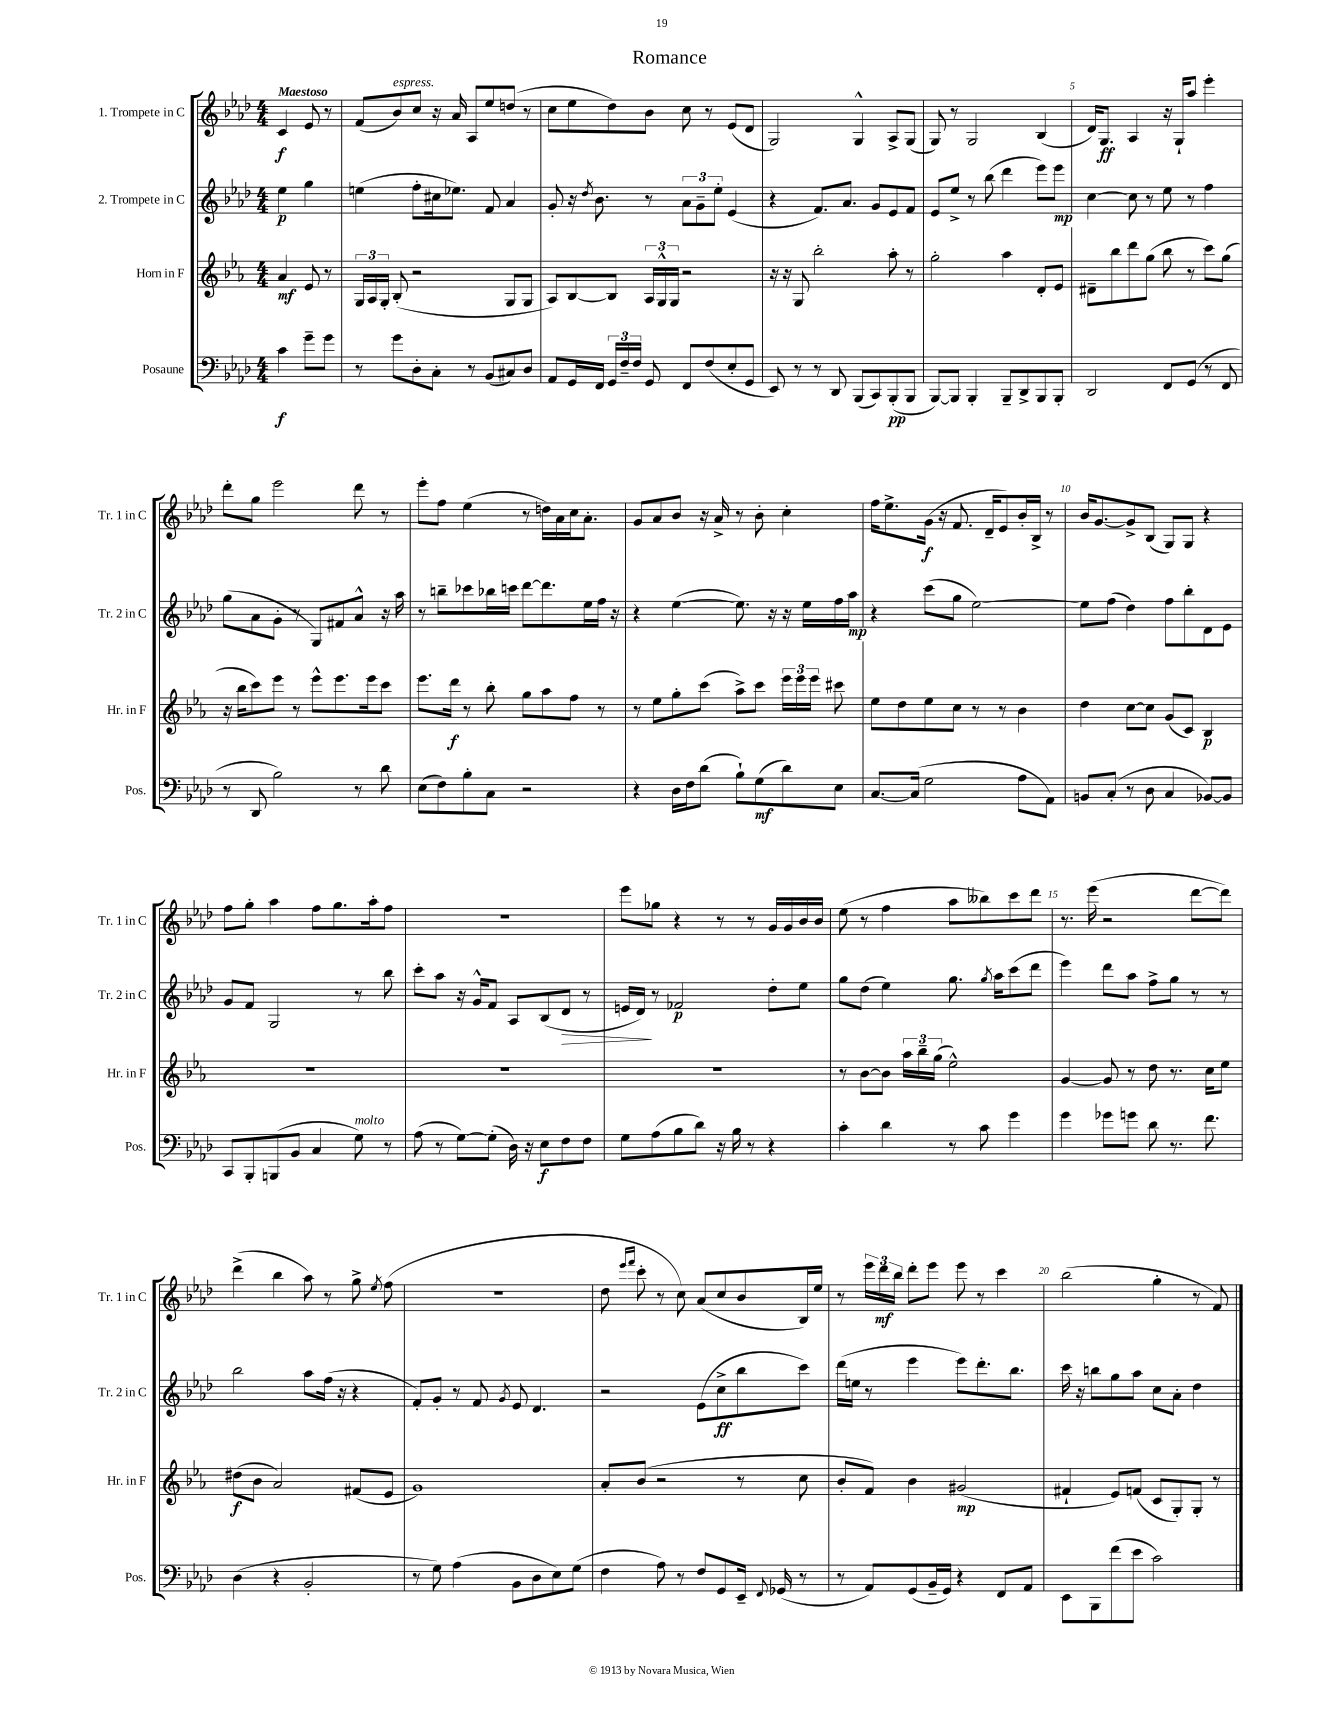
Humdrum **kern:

**kern	**dynam	**kern	**dynam	**kern	**dynam	**kern	**dynam
*part4	*part4	*part3	*part3	*part2	*part2	*part1	*part1
*staff4	*staff4	*staff3	*staff3	*staff2	*staff2	*staff1	*staff1
*I"Posaune	*	*I"Horn in F	*	*I"2. Trompete in C	*	*I"1. Trompete in C	*
*I'Pos.	*	*I'Hr. in F	*	*I'Tr. 2 in C	*	*I'Tr. 1 in C	*
*clefF4	*	*clefG2	*	*clefG2	*	*clefG2	*
*k[b-e-a-d-]	*	*k[b-e-a-]	*	*k[b-e-a-d-]	*	*k[b-e-a-d-]	*
*M4/4	*	*M4/4	*	*M4/4	*	*M4/4	*
=	=	=	=	=	=	=	=
!	!	!	!	!	!	!LO:TX:a:B:t=Maestoso	!
4c\	f	4a-/	mf	4ee-\	p	4c/	f
8g~\L	.	8e-/	.	4gg\	.	8e-/	.
8g\J	.	8r	.	.	.	8r	.
=1	=1	=1	=1	=1	=1	=1	=1
8r	.	24G/LL	.	(4een\	.	(8f/L	.
.	.	24A-/	.	.	.	.	.
.	.	24G'/JJ	.	.	.	.	.
!	!	!	!	!	!	!LO:TX:a:i:t=espress.	!
8g\L	.	(8B-'/	.	.	.	8b-/)	.
8D-'\	.	2r	.	8ff'\L	.	8cc/J	.
8C'\J	.	.	.	16cc#X\k	.	16r	.
.	.	.	.	8.ee-X\J)	.	16a-/	.
8r	.	.	.	.	.	8A-/L	.
(8BB-/L	.	.	.	8f/	.	8ee-/	.
8C#X/)	.	8G/L	.	4a-/	.	(8ddn/J	.
8D-/J	.	8G/J	.	.	.	8r	.
=2	=2	=2	=2	=2	=2	=2	=2
8AA-/L	.	8A-/L)	.	8g'/	.	8cc\L	.
16GG/L	.	[8B-/	.	16r	.	8ee-\	.
.	.	.	.	8qdd-/	.	.	.
16FF/JJ	.	.	.	8.b-\	.	.	.
24GG/LL	.	8B-/J]	.	.	.	8dd-\)	.
24F~/	.	.	.	.	.	.	.
24F/JJ	.	.	.	.	.	.	.
8GG/	.	24A-/LL	.	8r	.	8b-\J	.
.	.	24G^^/	.	.	.	.	.
.	.	24G/JJ	.	.	.	.	.
8FF/L	.	2r	.	12a-\L	.	8cc\	.
.	.	.	.	12g~\	.	.	.
(8F/	.	.	.	.	.	8r	.
.	.	.	.	12ee-'\J	.	.	.
8E-'/	.	.	.	(4e-/	.	(8e-/L	.
8GG/J	.	.	.	.	.	8d-/J	.
=3	=3	=3	=3	=3	=3	=3	=3
8EE-/)	.	16r	.	4r	.	2G/)	.
.	.	16r	.	.	.	.	.
8r	.	8G/	.	.	.	.	.
8r	.	2bb-'\	.	8.f/L)	.	.	.
8DD-/	.	.	.	.	.	.	.
.	.	.	.	8.a-/J	.	.	.
(8BBB-/L	.	.	.	.	.	4G^^/	.
8CC/)	.	.	.	8g/L	.	.	.
(8BBB-'/	pp	8aa-'\	.	8e-/	.	8A-^/L	.
8BBB-/J	.	8r	.	8f/J	.	(8G/J	.
=4	=4	=4	=4	=4	=4	=4	=4
[8BBB-/L)	.	2gg'\	.	8e-/L	.	8G/)	.
8BBB-/J]	.	.	.	8ee-^/J	.	8r	.
4BBB-'/	.	.	.	8r	.	2G/	.
.	.	.	.	(8bb-\	.	.	.
8BBB-~/L	.	4aa-\	.	4ddd-\	.	.	.
8DD-^/	.	.	.	.	.	.	.
8BBB-/	.	8d'/L	.	8eee-\L)	.	(4B-/	.
8BBB-'/J	.	8e-/J	.	8eee-\J	mp	.	.
=5	=5	=5	=5	=5	=5	=5	=5
2DD-/	.	8d#X~\L	.	[4cc\	.	16d-/KL)	.
.	.	.	.	.	.	8.G/J	ff
.	.	8bb-\	.	.	.	.	.
.	.	8ddd\	.	8cc\]	.	4A-/	.
.	.	(8gg\J	.	8r	.	.	.
8FF/L	.	8bb-\	.	8ee-\	.	16r	.
.	.	.	.	.	.	16G`/KL	.
(8GG/J	.	8r	.	8r	.	8aa-/J	.
8r	.	8ccc\L)	.	4ff\	.	4eee-'\	.
8FF/	.	(8gg\J	.	.	.	.	.
!!LO:LB:g=z
=6	=6	=6	=6	=6	=6	=6	=6
8r	.	16r	.	(8gg\L	.	8ddd-'\L	.
.	.	16bb-\KL	.	.	.	.	.
8DD-/	.	8ccc\)	.	8a-\	.	8gg\J	.
2B-\)	.	8eee-\J	.	8g'\J	.	2eee-\	.
.	.	8r	.	8r	.	.	.
.	.	8eee-^^\L	.	8G/L)	.	.	.
.	.	8.eee-\	.	8f#X/	.	.	.
8r	.	.	.	8a-^^/J	.	8ddd-\	.
.	.	16eee-\k	.	.	.	.	.
8d-\	.	8ccc\J	.	16r	.	8r	.
.	.	.	.	16aa-\	.	.	.
=7	=7	=7	=7	=7	=7	=7	=7
(8E-\L	.	8.eee-\L	.	8r	.	8eee-'\L	.
8F\)	.	.	.	8bbn~\L	.	8ff\J	.
.	.	16ddd\Jk	f	.	.	.	.
8B-'\	.	8r	.	8ccc-X\	.	(4ee-\	.
8C\J	.	8bb-'\	.	16bb-X\L	.	.	.
.	.	.	.	16cccn\JJ	.	.	.
2r	.	8gg\L	.	[8ddd-\L	.	8r	.
.	.	8aa-\	.	8.ddd-\]	.	16ddn\LL)	.
.	.	.	.	.	.	16a-\	.
.	.	8ff\J	.	.	.	16cc\J	.
.	.	.	.	16ee-\L	.	8.a-'\J	.
.	.	8r	.	16ff\JJ	.	.	.
.	.	.	.	16r	.	.	.
=8	=8	=8	=8	=8	=8	=8	=8
4r	.	8r	.	4r	.	8g/L	.
.	.	8ee-\L	.	.	.	8a-/	.
16D-\LL	.	8gg'\	.	([4ee-\	.	8b-/J	.
16F\J	.	.	.	.	.	.	.
(8d-\J	.	(8ccc\J	.	.	.	16r	.
.	.	.	.	.	.	16a-^/	.
8B-`\L)	.	8aa-^\L)	.	8.ee-\])	.	8r	.
(8G\	mf	8ccc\J	.	.	.	8b-'\	.
.	.	.	.	16r	.	.	.
8d-\)	.	24eee-\LL	.	16r	.	4cc'\	.
.	.	24eee-\	.	.	.	.	.
.	.	.	.	16ee-\LL	.	.	.
.	.	24eee-\JJ	.	.	.	.	.
8E-\J	.	8ccc#X\	.	16ff\	.	.	.
.	.	.	.	16aa-\JJ	mp	.	.
=9	=9	=9	=9	=9	=9	=9	=9
[8.C/L	.	8ee-\L	.	4r	.	16ff\KL	.
.	.	.	.	.	.	8.ee-^\	.
.	.	8dd\	.	.	.	.	.
(16C/Jk]	.	.	.	.	.	.	.
2G\	.	8ee-\	.	(8ccc\L	.	(16g\Jk	f
.	.	.	.	.	.	16r	.
.	.	8cc\J	.	8gg\J	.	8.f/	.
.	.	8r	.	[2ee-\)	.	.	.
.	.	.	.	.	.	16d-~/KL	.
.	.	8r	.	.	.	8e-/)	.
8A-\L	.	4b-\	.	.	.	16b-'/L	.
.	.	.	.	.	.	16B-^/JJ	.
8AA-\J)	.	.	.	.	.	8r	.
=10	=10	=10	=10	=10	=10	=10	=10
8BBn/L	.	4dd\	.	8ee-\L]	.	16b-/KL	.
.	.	.	.	.	.	[8.g/	.
(8C'/J	.	.	.	(8ff\J	.	.	.
8r	.	[8cc\L	.	4dd-\)	.	8g^/]	.
8D-\	.	8cc\J]	.	.	.	(8B-/J	.
4C/	.	(8g/L	.	8ff\L	.	8G/L)	.
.	.	8c/J)	.	8bb-'\	.	8G/J	.
[8BB-X/L)	.	4B-/	p	8d-\	.	4r	.
8BB-/J]	.	.	.	8e-\J	.	.	.
!!LO:LB:g=z
=11	=11	=11	=11	=11	=11	=11	=11
8CC/L	.	1r	.	8g/L	.	8ff\L	.
8BBB-'/	.	.	.	8f/J	.	8gg'\J	.
(8BBBn/	.	.	.	2G/	.	4aa-\	.
8BB-/J	.	.	.	.	.	.	.
4C/	.	.	.	.	.	8ff\L	.
.	.	.	.	.	.	8.gg\	.
!LO:TX:a:i:t=molto	!	!	!	!	!	!	!
8G\)	.	.	.	8r	.	.	.
.	.	.	.	.	.	16aa-'\k	.
8r	.	.	.	8bb-\	.	8ff\J	.
=12	=12	=12	=12	=12	=12	=12	=12
(8A-\	.	1r	.	8ccc'\L	.	1r	.
8r	.	.	.	8aa-\J	.	.	.
[8G\L)	.	.	.	16r	.	.	.
.	.	.	.	16g^^/KL	.	.	.
(8G'\J]	.	.	.	8f/J	.	.	.
16D-\)	.	.	.	8A-/L	.	.	.
16r	.	.	.	.	.	.	.
8E-\L	f	.	.	(8B-/	.	.	.
!	!	!	!	!	!LO:HP:b	!	!
8F\	.	.	.	8d-/J	>	.	.
8F\J	.	.	.	8r	.	.	.
=13	=13	=13	=13	=13	=13	=13	=13
8G\L	.	1r	.	16en/LL	.	8eee-\L	.
.	.	.	.	16d-/JJ)	.	.	.
(8A-\	.	.	.	8r	]	8gg-X\J	.
8B-\	.	.	.	2f-X/	p	4r	.
8d-\J)	.	.	.	.	.	.	.
16r	.	.	.	.	.	8r	.
16B-\	.	.	.	.	.	.	.
8r	.	.	.	.	.	8r	.
4r	.	.	.	8dd-'\L	.	16g/LL	.
.	.	.	.	.	.	16g/	.
.	.	.	.	8ee-\J	.	16b-/	.
.	.	.	.	.	.	16b-/JJ	.
=14	=14	=14	=14	=14	=14	=14	=14
4c'\	.	8r	.	8gg\L	.	(8ee-\	.
.	.	[8b-\L	.	(8dd-\J	.	8r	.
4d-\	.	8b-\J]	.	4ee-\)	.	4ff\	.
.	.	24aa-\LL	.	.	.	.	.
.	.	24bb-~\	.	.	.	.	.
.	.	(24gg\JJ	.	.	.	.	.
8r	.	2ee-^^\)	.	8.gg\	.	8aa-\L	.
8c\	.	.	.	.	.	8bb--X\)	.
.	.	.	.	8qgg/	.	.	.
.	.	.	.	16aa-\KL	.	.	.
4g\	.	.	.	(8ccc\	.	8ccc\	.
.	.	.	.	8ddd-\J	.	8ddd-\J	.
=15	=15	=15	=15	=15	=15	=15	=15
4g\	.	[4g/	.	4eee-\)	.	8.r	.
.	.	.	.	.	.	(16eee-\	.
8g-X\L	.	8g/]	.	8ddd-\L	.	2r	.
8gn\J	.	8r	.	8aa-\J	.	.	.
8d-\	.	8dd\	.	8ff^\L	.	.	.
8.r	.	8.r	.	8gg\J	.	.	.
.	.	.	.	8r	.	[8ddd-\L	.
8.f\	.	16cc\KL	.	.	.	.	.
.	.	8ee-\J	.	8r	.	8ddd-\J])	.
!!LO:LB:g=z
=16	=16	=16	=16	=16	=16	=16	=16
(4D-\	.	(8dd#X\L	f	2bb-\	.	(4ddd-^\	.
.	.	8b-\J	.	.	.	.	.
4r	.	2a-/)	.	.	.	4bb-\	.
2BB-'/	.	.	.	8aa-\L	.	8aa-\)	.
.	.	.	.	(16ff\Jk	.	8r	.
.	.	.	.	16r	.	.	.
.	.	(8f#X/L	.	4r	.	8gg^\	.
.	.	.	.	.	.	8qee-/	.
.	.	8e-/J	.	.	.	(8ff\	.
=17	=17	=17	=17	=17	=17	=17	=17
8r	.	1g)	.	8f'/L)	.	1r	.
8G\)	.	.	.	8g'/J	.	.	.
(4A-\	.	.	.	8r	.	.	.
.	.	.	.	8f/	.	.	.
.	.	.	.	8qg/	.	.	.
8BB-\L	.	.	.	8e-/	.	.	.
8D-\	.	.	.	4.d-/	.	.	.
8E-\)	.	.	.	.	.	.	.
(8G\J	.	.	.	.	.	.	.
=18	=18	=18	=18	=18	=18	=18	=18
4F\	.	8a-'/L	.	2r	.	8dd-\	.
.	.	.	.	.	.	16qqeee-/LL	.
.	.	.	.	.	.	16qqfff/JJ	.
.	.	(8b-/J	.	.	.	8ccc'\	.
8A-\)	.	2r	.	.	.	8r	.
8r	.	.	.	.	.	8cc\)	.
8F/L	.	.	.	(8e-\L	.	(8a-/L	.
8GG/	.	.	.	8cc^\	ff	8cc/	.
16EE-~/Jk	.	8r	.	8bb-\	.	8b-/	.
8qqFF/	.	.	.	.	.	.	.
(16GG-X/	.	.	.	.	.	.	.
8r	.	8cc\	.	8ccc\J)	.	16B-/L)	.
.	.	.	.	.	.	16ee-/JJ	.
=19	=19	=19	=19	=19	=19	=19	=19
8r	.	8b-'/L	.	(16ddd-\LL	.	8r	.
.	.	.	.	16een\JJ	.	.	.
8AA-/L)	.	8f/J)	.	8r	.	24eee-\LL	.
.	.	.	.	.	.	24ddd-\	mf
.	.	.	.	.	.	24bb-\JJ	.
(8GG/	.	4b-\	.	4eee-\	.	8ddd-'\L	.
16BB-~/L	.	.	.	.	.	8eee-\J	.
16GG/JJ)	.	.	.	.	.	.	.
4r	.	(2g#X/	mp	8eee-\L)	.	8eee-\	.
.	.	.	.	8.ddd-'\	.	8r	.
8FF/L	.	.	.	.	.	4ccc\	.
.	.	.	.	8.bb-\J	.	.	.
8AA-/J	.	.	.	.	.	.	.
=20	=20	=20	=20	=20	=20	=20	=20
8EE-\L	.	4f#X`/	.	16ccc\	.	(2bb-\	.
.	.	.	.	16r	.	.	.
8BBB-\	.	.	.	8bbn\L	.	.	.
(8f\	.	8e-/L)	.	8gg\	.	.	.
8e-\J	.	(8fn/J	.	8aa-\J	.	.	.
2c\)	.	8c/L	.	8cc\L	.	4gg'\	.
.	.	8G'/)	.	8a-'\J	.	.	.
.	.	8G'/J	.	4dd-\	.	8r	.
.	.	8r	.	.	.	8f/)	.
==	==	==	==	==	==	==	==
*-	*-	*-	*-	*-	*-	*-	*-
